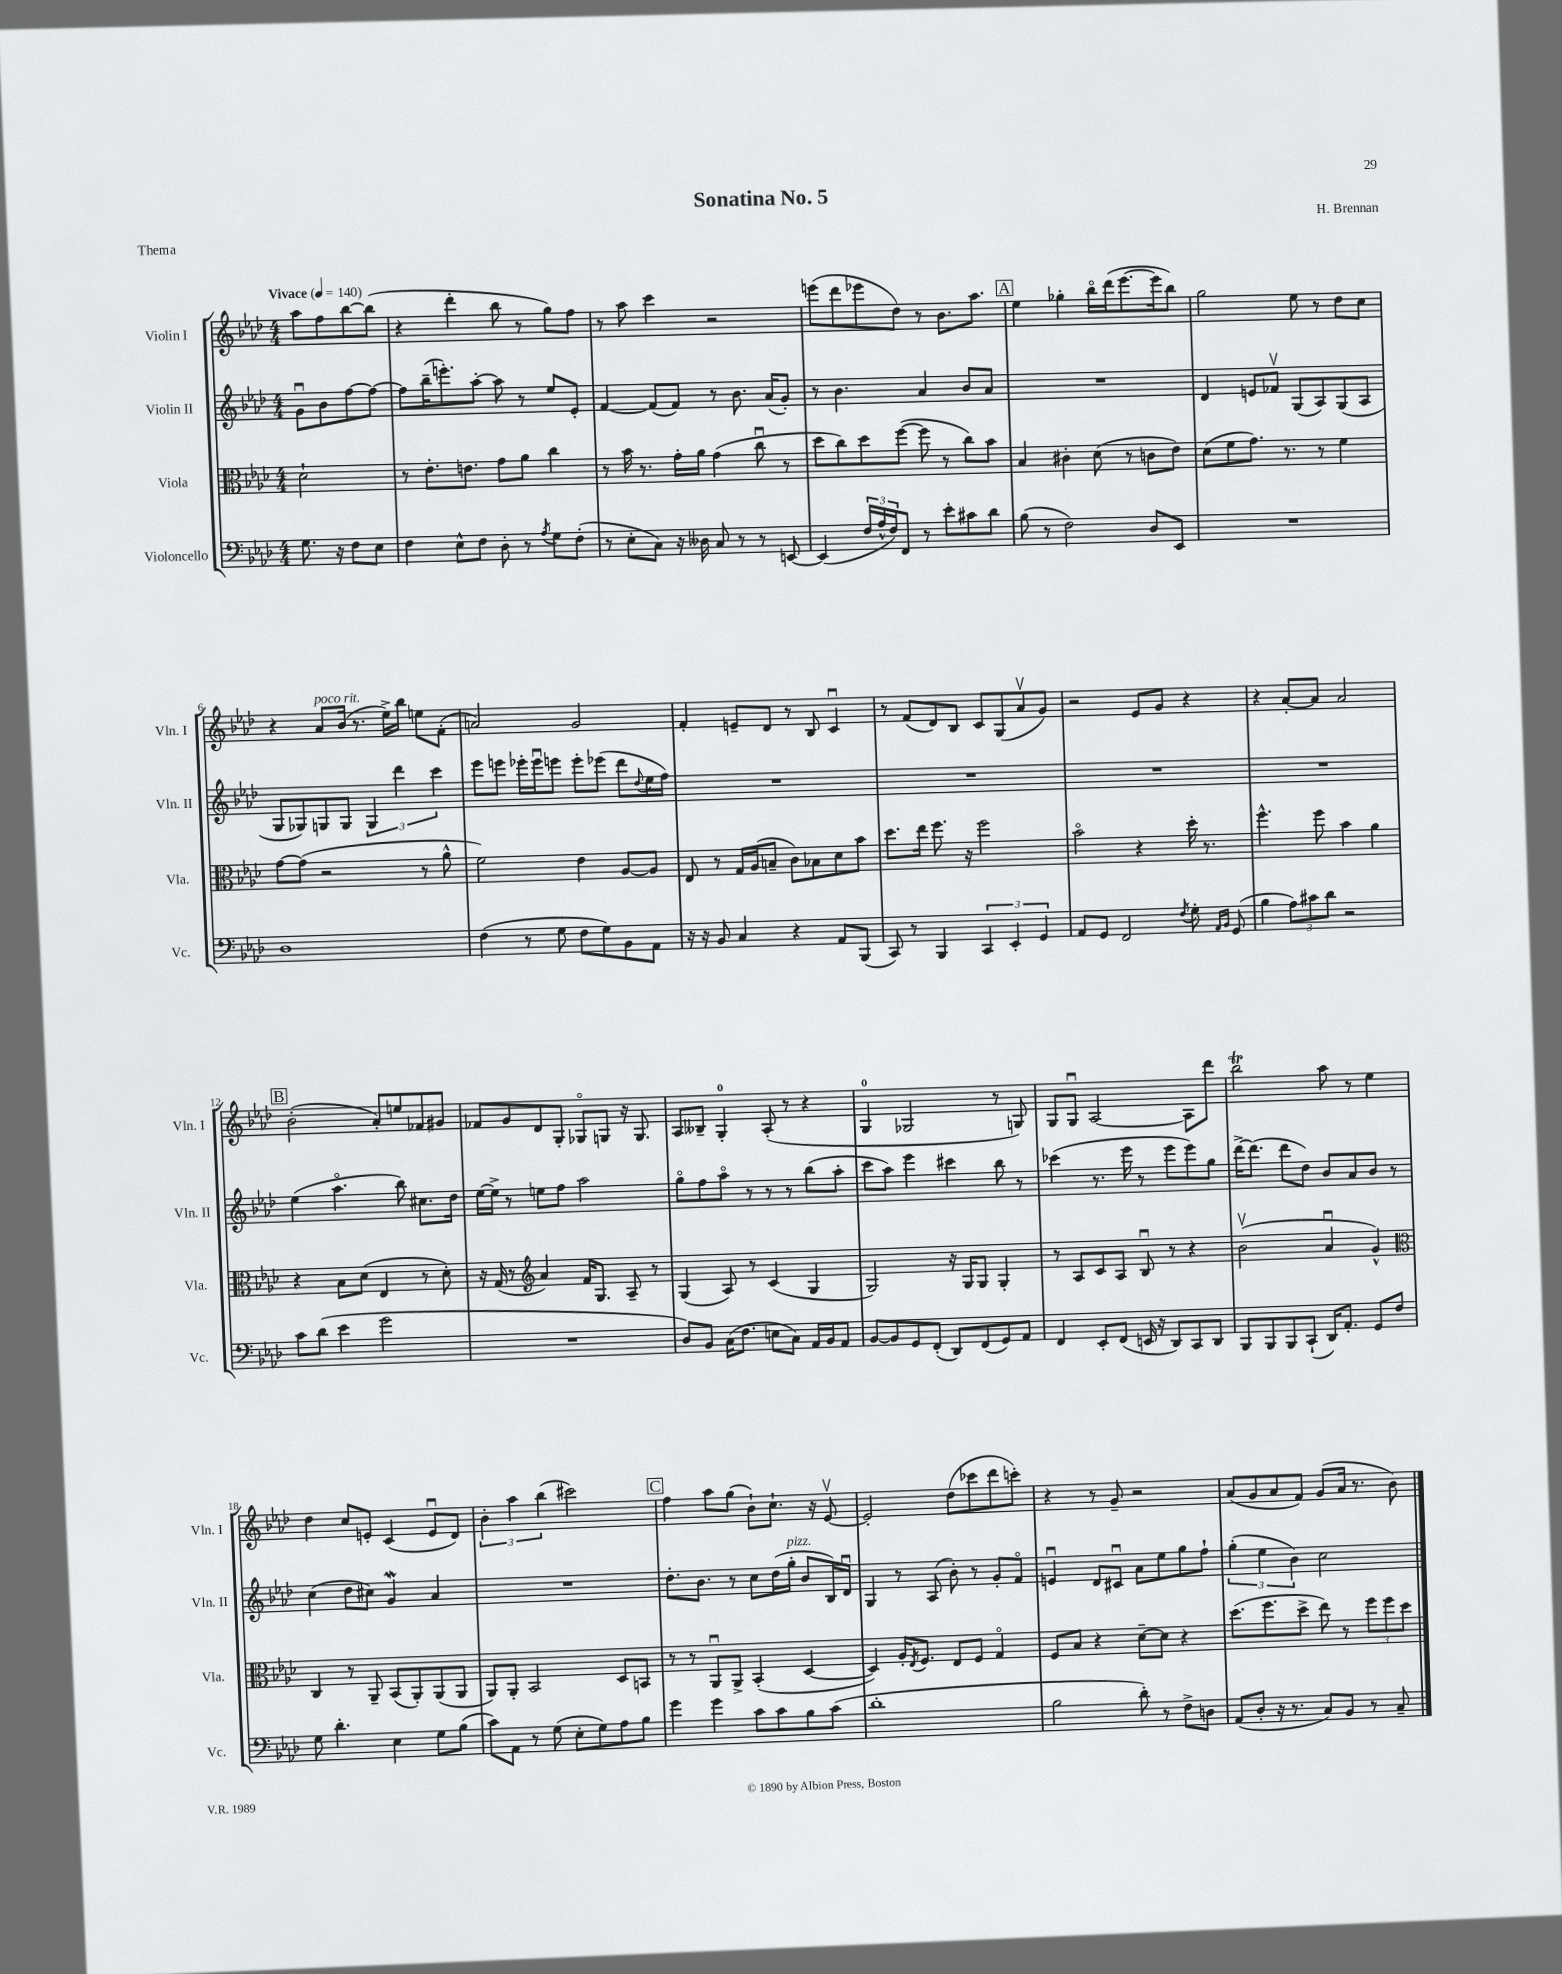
\header { title = "Sonatina No. 5" composer = "H. Brennan" piece = "Thema" }
<<
\new StaffGroup <<
\new Staff = "s0" \with { instrumentName = "Violin I" shortInstrumentName = "Vln. I" } {
    \clef treble \key aes \major \numericTimeSignature \time 4/4 \partial 2 \tempo "Vivace" 4 = 140
    aes''8 f''8 bes''8~ bes''8( |
    r4 des'''4-. bes''8 r8 g''8) f''8 |
    r8 aes''8 c'''4 r2 |
    e'''8( des'''8 ees'''8 des''8) r8 bes'8. aes''8. |
    \mark \markup { \box "A" } ees''4 ges''4-. bes''16\flageolet des'''16( ees'''8.~ ees'''16 bes''8) |
    g''2 ees''8 r8 des''8 c''8 |
    r4 aes'8^\markup { \italic "poco rit." } bes'16( r8. ees''16->) bes''16 e''8 f'8-.( |
    a'2) g'2 |
    f'4-. e'8-- des'8 r8 bes8 c'4\downbow |
    r8 f'8( des'8) bes8 c'8 g8( aes'8\upbow g'8) |
    r2 ees'8 g'8 r4 |
    r4 aes'8~-. aes'8 aes'2 |
    \mark \markup { \box "B" } bes'2-.( aes'8-.) e''8 fes'8 gis'8 |
    fes'8 g'8 des'8 g8-. ges8\flageolet g8 r16 g8. |
    aes8 beses8-- g4-0-. aes8-.( r8 r4 |
    g4-0 ges2 r8 g8) |
    g8 g8\downbow aes2~ aes8 des'''8 |
    bes''2\trill aes''8 r8 ees''4 |
    des''4 c''8 e'8-. c'4( e'8\downbow des'8) |
    \tuplet 3/2 { bes'4-. aes''4 bes''4( } cis'''2) |
    \mark \markup { \box "C" } f''4 aes''8 g''8( bes'8-!) c''8.-! r16 ees'8~\upbow |
    ees'2-. des''8( ces'''8 des'''8 c'''8-.) |
    r4 r8 g'8-- r2 |
    aes'8( g'8 aes'8 f'8) g'8( aes'16 r8. bes'8) \bar "|." |
}
\new Staff = "s1" \with { instrumentName = "Violin II" shortInstrumentName = "Vln. II" } {
    \clef treble \key aes \major \numericTimeSignature \time 4/4 \partial 2
    g'8\downbow bes'8 f''8~ f''8~ |
    f''8 bes''16--( e'''8.-.) aes''8~-. aes''8 r8 ees''8 ees'8-. |
    f'4~ f'8( f'8) r8 bes'8. aes'16( g'8-.) |
    r8 bes'4. aes'4 bes'8 aes'8 |
    \mark \markup { \box "A" } R1 |
    des'4 e'8 fes'8\upbow g8( aes8) g8( aes8 |
    g8 ges8) g8 g8 \tuplet 3/2 { g4 des'''4 c'''4 } |
    ees'''8 e'''8 ees'''16-. ees'''16\downbow e'''8 e'''8-. ees'''8( des'''8 \appoggiatura { des''8 } ees''16 f''16) |
    R1 |
    R1 |
    R1 |
    R1 |
    \mark \markup { \box "B" } ees''4( aes''4.\flageolet bes''8) cis''8. des''16 |
    ees''16~ ees''16-> r8 e''8 f''8 aes''2 |
    g''8\flageolet f''8 aes''8\flageolet r8 r8 r8 bes''8( aes''8-. |
    c'''8 aes''8) ees'''4 cis'''4 bes''8 r8 |
    ces'''4( r8. ees'''16 r8 ees'''8 ees'''8) g''8 |
    des'''16~-> des'''8.( des'''8 des''8) bes'8 aes'8 bes'8 r8 |
    c''4( des''8 cis''8) g'4\mordent aes'4 |
    R1 |
    \mark \markup { \box "C" } des''8.-. bes'8. r8 c''8 des''16( g''16-.^\markup { \italic "pizz." } bes'8 bes16) des'16\downbow |
    g4 r8 aes8( bes'8-.) r8 g'8-. f'8\flageolet |
    e'4\downbow des'8 cis'8\downbow aes'8 ees''8 g''8 f''8-! |
    \tuplet 3/2 { g''4-.( ees''4 bes'4) } c''2 \bar "|." |
}
\new Staff = "s2" \with { instrumentName = "Viola" shortInstrumentName = "Vla." } {
    \clef alto \key aes \major \numericTimeSignature \time 4/4 \partial 2
    des'2-! |
    r8 ees'8.-. e'8. g'8 aes'8 c''4 |
    r8 bes'16 r8. g'16-. aes'16 g'4( c''8\downbow r8 |
    des''8 c''8) des''8 f''8~( f''8 r8 c''8) bes'8 |
    \mark \markup { \box "A" } bes4 cis'4-. des'8( r8 c'8 ees'8) |
    des'8( f'8 g'8.) r8. r8 f'4 |
    g'8~ g'8( r2 r8 aes'8-^ |
    f'2) ees'4 aes8~ aes8 |
    ees8 r8 g16 aes16( b8-- c'8) bes8 des'8 bes'8 |
    des''8. ees''16 f''8. r16 f''2 |
    bes'2\flageolet r4 des''16-. r8. |
    f''4.-^ f''8 bes'4 aes'4 |
    \mark \markup { \box "B" } r4 bes8 des'8( ees4 r8 des'8-.) |
    r16 g16( r8 \clef treble aes'4) f'16 g8. aes8-- r8 |
    g4( aes8) r8 c'4( g4 |
    g2) r16 g16 g8 g4-. |
    r8 aes8 c'8 aes8 bes8\downbow r8 r4 |
    bes'2\upbow( aes'4\downbow g'4-^) |
    \clef alto c4 r8 aes,8-- bes,8( aes,8-.) aes,8( aes,8 |
    aes,8) aes,8-. bes,2 des8 b,8 |
    \mark \markup { \box "C" } r8 r8 aes,8\downbow aes,8-> bes,4-.( des4~ |
    des4) aes16-. \acciaccatura { ees8 } f8. ees8 f8 g4\flageolet |
    f8 bes8 r4 des'8~-- des'8 r4 |
    des''8.( f''8. des''8-> ees''8) r8 \tuplet 3/2 { f''8 f''8 des''8 } \bar "|." |
}
\new Staff = "s3" \with { instrumentName = "Violoncello" shortInstrumentName = "Vc." } {
    \clef bass \key aes \major \numericTimeSignature \time 4/4 \partial 2
    g8. r16 f8 ees8 |
    f4 ees8-^ f8 des8-. r8 \acciaccatura { aes8 } g8 f8-.( |
    r8 ees8-. c8) r16 deses16 c8 r8 r8 e,8~ |
    e,4( \tuplet 3/2 { f16 aes16-^ f16) } f,8 r8 ees'8-. cis'8 des'8 |
    \mark \markup { \box "A" } bes8( r8 f2) des8 ees,8 |
    R1 |
    des1 |
    f4( r8 g8 f8 g8) bes,8 aes,8 |
    r16 r16 bes,8 c4 r4 aes,8 bes,,8( |
    c,8) r8 bes,,4 \tuplet 3/2 { c,4 ees,4-. g,4 } |
    aes,8 g,8 f,2 \acciaccatura { f8 } g8-. \grace { aes,16 bes,16 } g,8( |
    bes4 \tuplet 3/2 { aes8) cis'8 des'8 } r2 |
    \mark \markup { \box "B" } c'8 des'8( ees'4 g'2 |
    R1 |
    des8) bes,8 c16( f8. e8 c8) aes,16 bes,16 aes,8 |
    bes,8~ bes,8 g,8 f,8-.( des,8) f,8( g,8) aes,8 |
    f,4 ees,8-. f,8( e,16 r16 des,8) c,8 des,8 |
    bes,,8 bes,,8 bes,,8 c,8-!( des,16) aes,8.-. g,8 f8 |
    g8 des'4.-. ees4 g8 bes8( |
    c'8) aes,8 r8 g8( ees8-. g8) aes8 bes8 |
    \mark \markup { \box "C" } g'4 g'4 c'8 c'8 bes8 c'8( |
    des'1-. |
    bes2 des'8-.) r8 f8-> d8 |
    aes,8( des8-. r16 r8. c8) bes,8 r8 c8-- \bar "|." |
}
>>
>>
